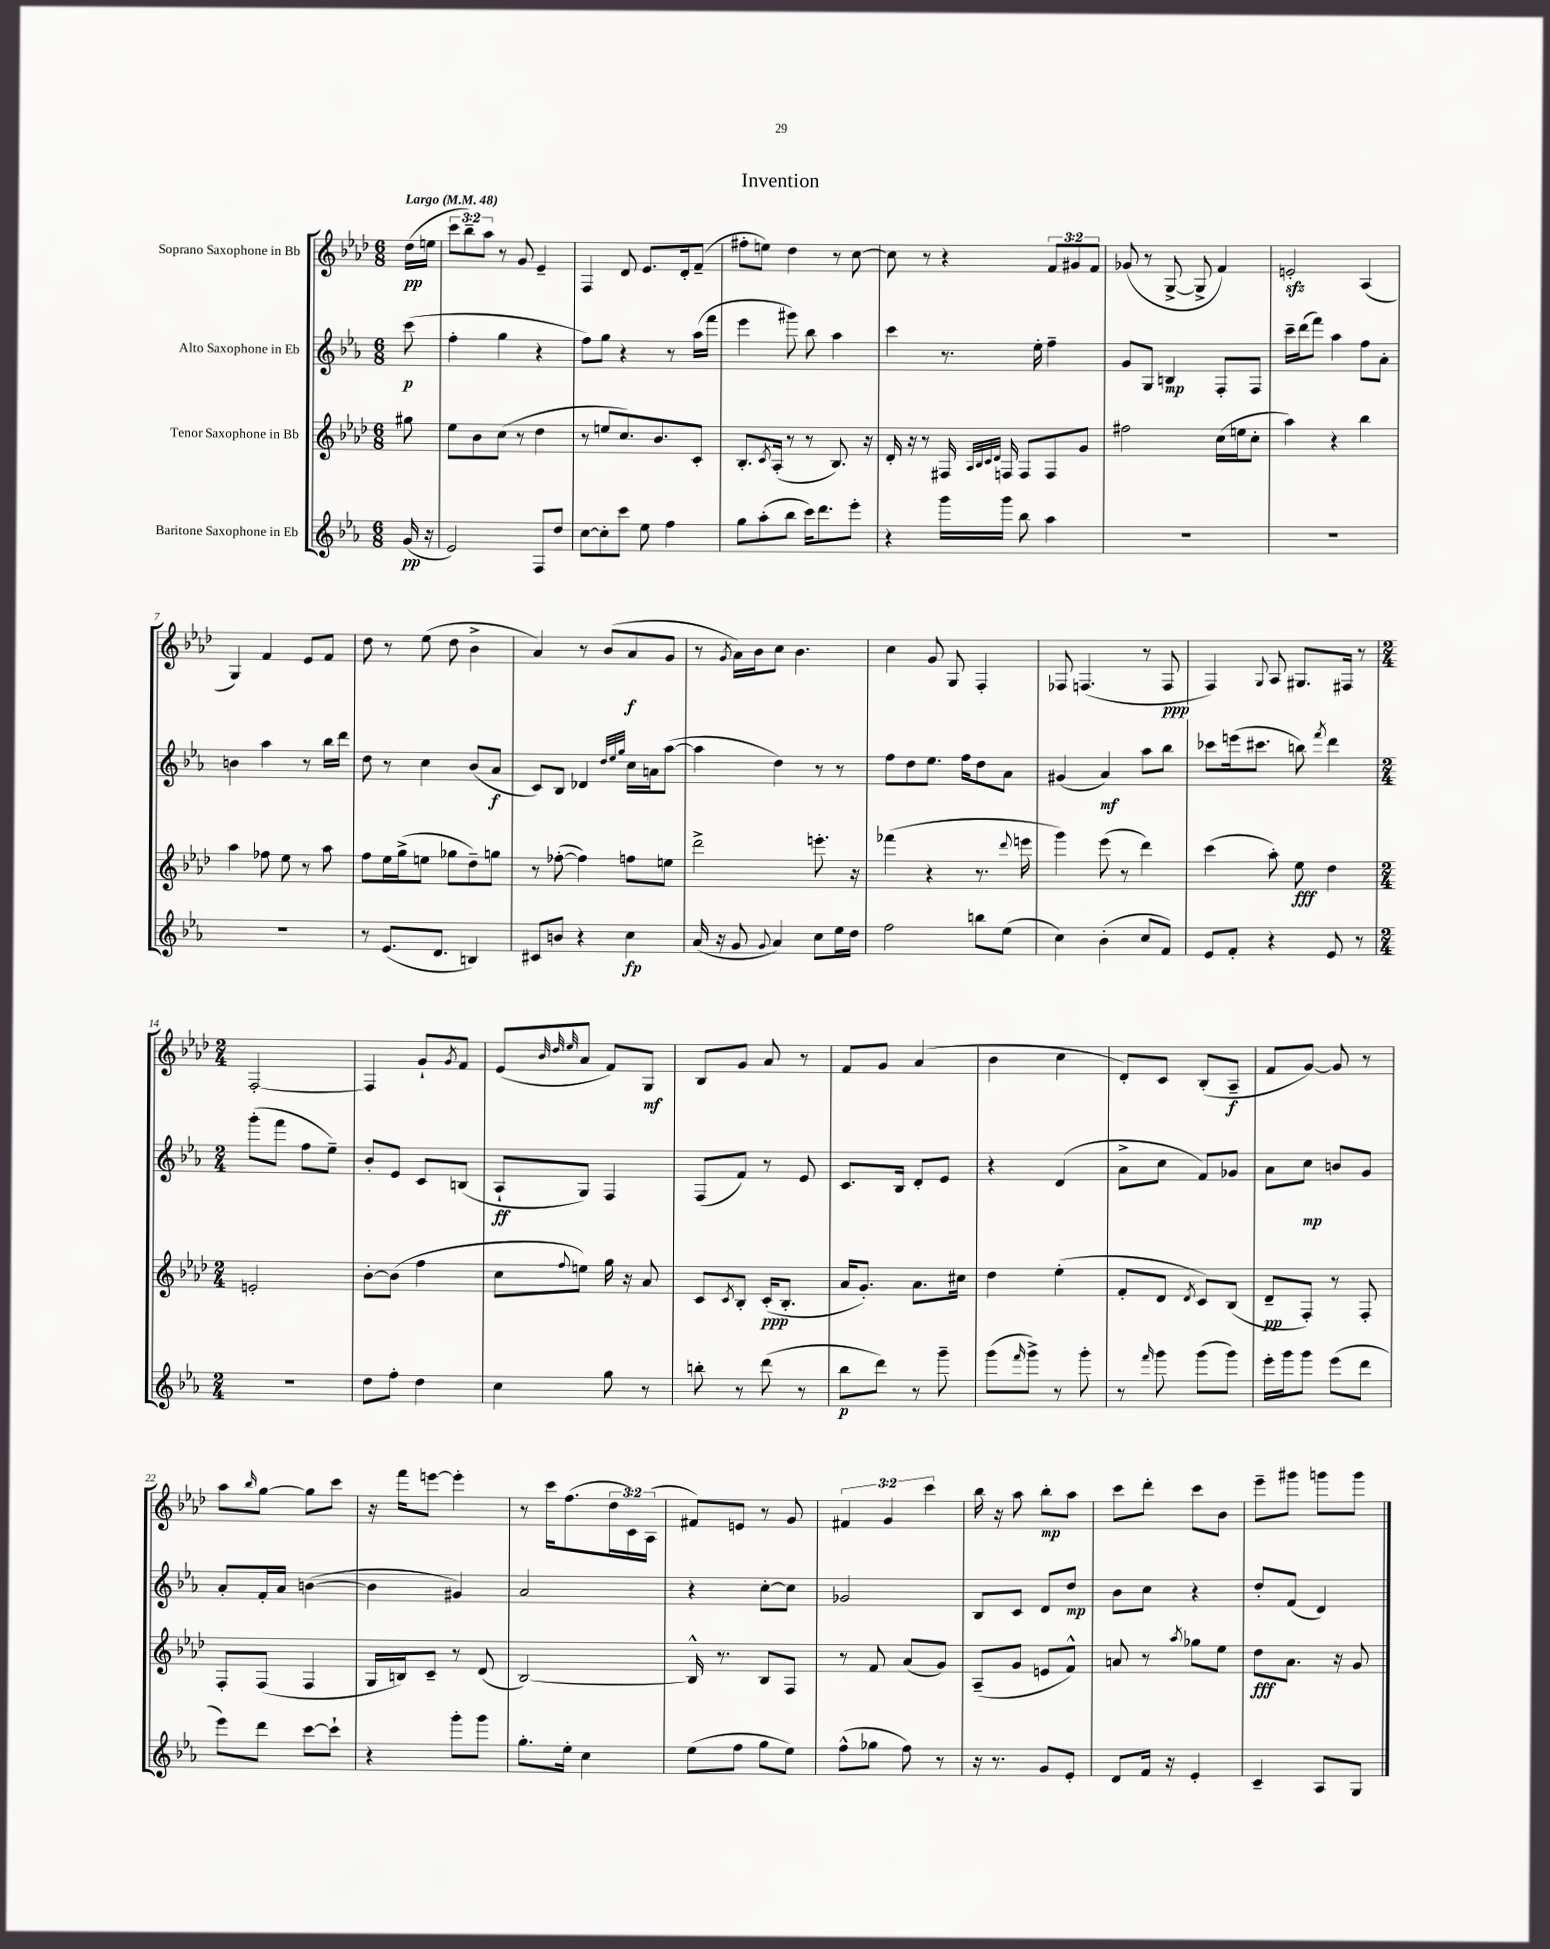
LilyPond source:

\header { title = "Invention" }
<<
\new StaffGroup <<
\new Staff = "s0" \with { instrumentName = "Soprano Saxophone in Bb" } {
    \clef treble \key aes \major \numericTimeSignature \time 6/8 \override Staff.TupletNumber.text = #tuplet-number::calc-fraction-text \partial 8 \tempo "Largo" 4 = 48
    des''16\pp( e''16 |
    \tuplet 3/2 { c'''8 bes''8--) aes''8 } r8 g'8 ees'4-- |
    f4 des'8 ees'8. des'16-. f'8--( |
    fis''8-. e''8) des''4 r8 c''8~ |
    c''8 r8 r4 \tuplet 3/2 { f'8 gis'8 f'8 } |
    ges'8( r8 g8~-> g8-> f'4) |
    e'2-.\sfz aes4( |
    g4) f'4 ees'8 f'8 |
    des''8 r8 ees''8( des''8 bes'4-> |
    aes'4) r8 bes'8( aes'8\f g'8 |
    r8 \acciaccatura { g'8 } aes'16) bes'16 c''8 bes'4. |
    c''4 g'8 g8 f4-. |
    fes8 f4.( r8 f8\ppp |
    f4) \appoggiatura { g8 } aes8 gis8. fis16 r8 |
    \numericTimeSignature \time 2/4 f2~-. |
    f4 g'8-! \acciaccatura { g'8 } f'8 |
    ees'8( \grace { bes'32 des''32 ees''32 } aes'8 f'8) g8\mf |
    bes8 g'8 aes'8 r8 |
    f'8 g'8 aes'4( |
    bes'4 c''4 |
    des'8-.) c'8 bes8-.( aes8--\f |
    f'8 g'8~) g'8 r8 |
    aes''8 \grace { bes''16 } g''8~ g''8 c'''8 |
    r16 f'''16 e'''8~ e'''4-. |
    r8 c'''16 f''8.( \tuplet 3/2 { des''16 c'16) aes16( } |
    fis'8) e'8 r8 g'8 |
    \tuplet 3/2 { fis'4 g'4 c'''4 } |
    bes''16 r16 aes''8 bes''8-.\mp aes''8 |
    c'''8 des'''8-. c'''8 bes'8 |
    ees'''8-- gis'''8 g'''8 g'''8 \bar "|." |
}
\new Staff = "s1" \with { instrumentName = "Alto Saxophone in Eb" } {
    \clef treble \key ees \major \numericTimeSignature \time 6/8 \partial 8
    c'''8\p( |
    f''4-. g''4 r4 |
    f''8) g''8 r4 r8 aes''16( f'''16 |
    ees'''4 gis'''8) bes''8 aes''4 |
    c'''4 r8. ees''16-. f''4-- |
    g'8 g8 b4\mp f8-. f8 |
    c'''16-- d'''16( f'''8) aes''4 f''8 aes'8-. |
    b'4 aes''4 r8 bes''16 d'''16 |
    d''8 r8 c''4 bes'8( aes'8\f |
    c'8) bes8 des'4 \grace { d''32 ees''32 g''32 } c''16 a'16 aes''8~( |
    aes''4 d''4) r8 r8 |
    f''8 d''8 ees''8. f''16 d''8 aes'8 |
    gis'4( aes'4\mf) aes''8 bes''8 |
    ces'''8 e'''16( cis'''8. b''8) \acciaccatura { f'''8 } d'''4 |
    \numericTimeSignature \time 2/4 g'''8-.( f'''8 f''8 ees''8--) |
    bes'8-. ees'8 c'8 b8( |
    aes8-!\ff g8) f4 |
    f8( f'8) r8 ees'8 |
    c'8. bes16 d'8-. ees'8 |
    r4 d'4( |
    aes'8-> c''8 f'8) ges'8 |
    aes'8 c''8\mp b'8 g'8 |
    aes'8-. f'16-. aes'16 b'4~( |
    b'4 gis'4) |
    aes'2 |
    r4 c''8~-. c''8 |
    ges'2 |
    bes8 c'8 d'8 d''8\mp |
    bes'8 c''8 r4 |
    d''8-. f'8( d'4) \bar "|." |
}
\new Staff = "s2" \with { instrumentName = "Tenor Saxophone in Bb" } {
    \clef treble \key aes \major \numericTimeSignature \time 6/8 \partial 8
    gis''8 |
    ees''8 bes'8 c''8( r8 des''4 |
    r8 e''8 c''8.) bes'8. c'8-. |
    bes8.-. \acciaccatura { c'8 } aes16-.( r8 r8 bes8.) r16 |
    des'16-. r16 r8 fis16 \grace { aes32 bes32 c'32 des'32 } f16 f8 f8 g'8 |
    fis''2 c''16( e''16 c''8-. |
    aes''4) r4 bes''4 |
    aes''4 fes''8 ees''8 r8 aes''8 |
    f''8 ees''16 g''16->( e''8 ges''8 des''8--) g''8 |
    r8 fes''8~-.( fes''4) f''8 e''8 |
    des'''2-> e'''8.-. r16 |
    fes'''4( r4 r8. \appoggiatura { des'''8 } e'''16 |
    g'''4) ees'''8( r8 des'''4) |
    c'''4( aes''8-.) ees''8\fff des''4 |
    \numericTimeSignature \time 2/4 e'2-. |
    bes'8~-. bes'8( f''4 |
    c''8 \appoggiatura { f''8 } e''8) g''16 r16 aes'8 |
    c'8 \acciaccatura { c'8 } bes8-. c'16-.\ppp( bes8.-. |
    aes'16 g'8.-.) aes'8. cis''16 |
    des''4 ees''4-.( |
    f'8-. des'8 \acciaccatura { des'8 } c'8) bes8( |
    des'8--\pp f8-.) r8 f8-. |
    f8-. f8( f4 |
    g16 b16) c'8-- r8 des'8( |
    bes2~) |
    bes16-^ r8. bes8 f8 |
    r8 f'8 aes'8( g'8) |
    aes8--( g'8 e'8 f'8-^) |
    a'8 r8 \acciaccatura { aes''8 } ges''8 ees''8 |
    des''8\fff aes'8. r16 g'8 \bar "|." |
}
\new Staff = "s3" \with { instrumentName = "Baritone Saxophone in Eb" } {
    \clef treble \key ees \major \numericTimeSignature \time 6/8 \partial 8
    g'16\pp( r16 |
    ees'2) f8 d''8 |
    c''8~ c''8-. c'''8 ees''8 f''4 |
    g''8 aes''8-.( bes''8 c'''16) d'''8. ees'''8-. |
    r4 g'''16 g'''16 bes''8 aes''4 |
    R2. |
    R2. |
    R2. |
    r8 ees'8.( d'8. b4) |
    cis'8 b'8 r4 c''4\fp |
    aes'16( r16 g'8 \appoggiatura { g'8 } aes'4) c''8 ees''16 d''16 |
    f''2 b''8 ees''8( |
    c''4) bes'4-.( c''8 f'8) |
    ees'8 f'8-. r4 ees'8 r8 |
    \numericTimeSignature \time 2/4 r2 |
    d''8 f''8-. d''4 |
    c''4 g''8 r8 |
    b''8-. r8 d'''8( r8 |
    bes''8\p d'''8) r8 g'''8-- |
    g'''8( \grace { f'''16 } g'''8->) r8 g'''8-. |
    r8 \grace { f'''16 } g'''8 g'''8( g'''8) |
    ees'''16-. g'''16 g'''8 ees'''8( d'''8 |
    ees'''8) d'''8 c'''8~ c'''8-! |
    r4 g'''8-. g'''8 |
    g''8.-. ees''16-. c''4 |
    ees''8( f''8 g''8 ees''8) |
    f''8-^( ges''8 f''8) r8 |
    r16 r8. g'8 ees'8-. |
    d'8 f'16 r16 ees'4-. |
    c'4-- aes8 g8 \bar "|." |
}
>>
>>
